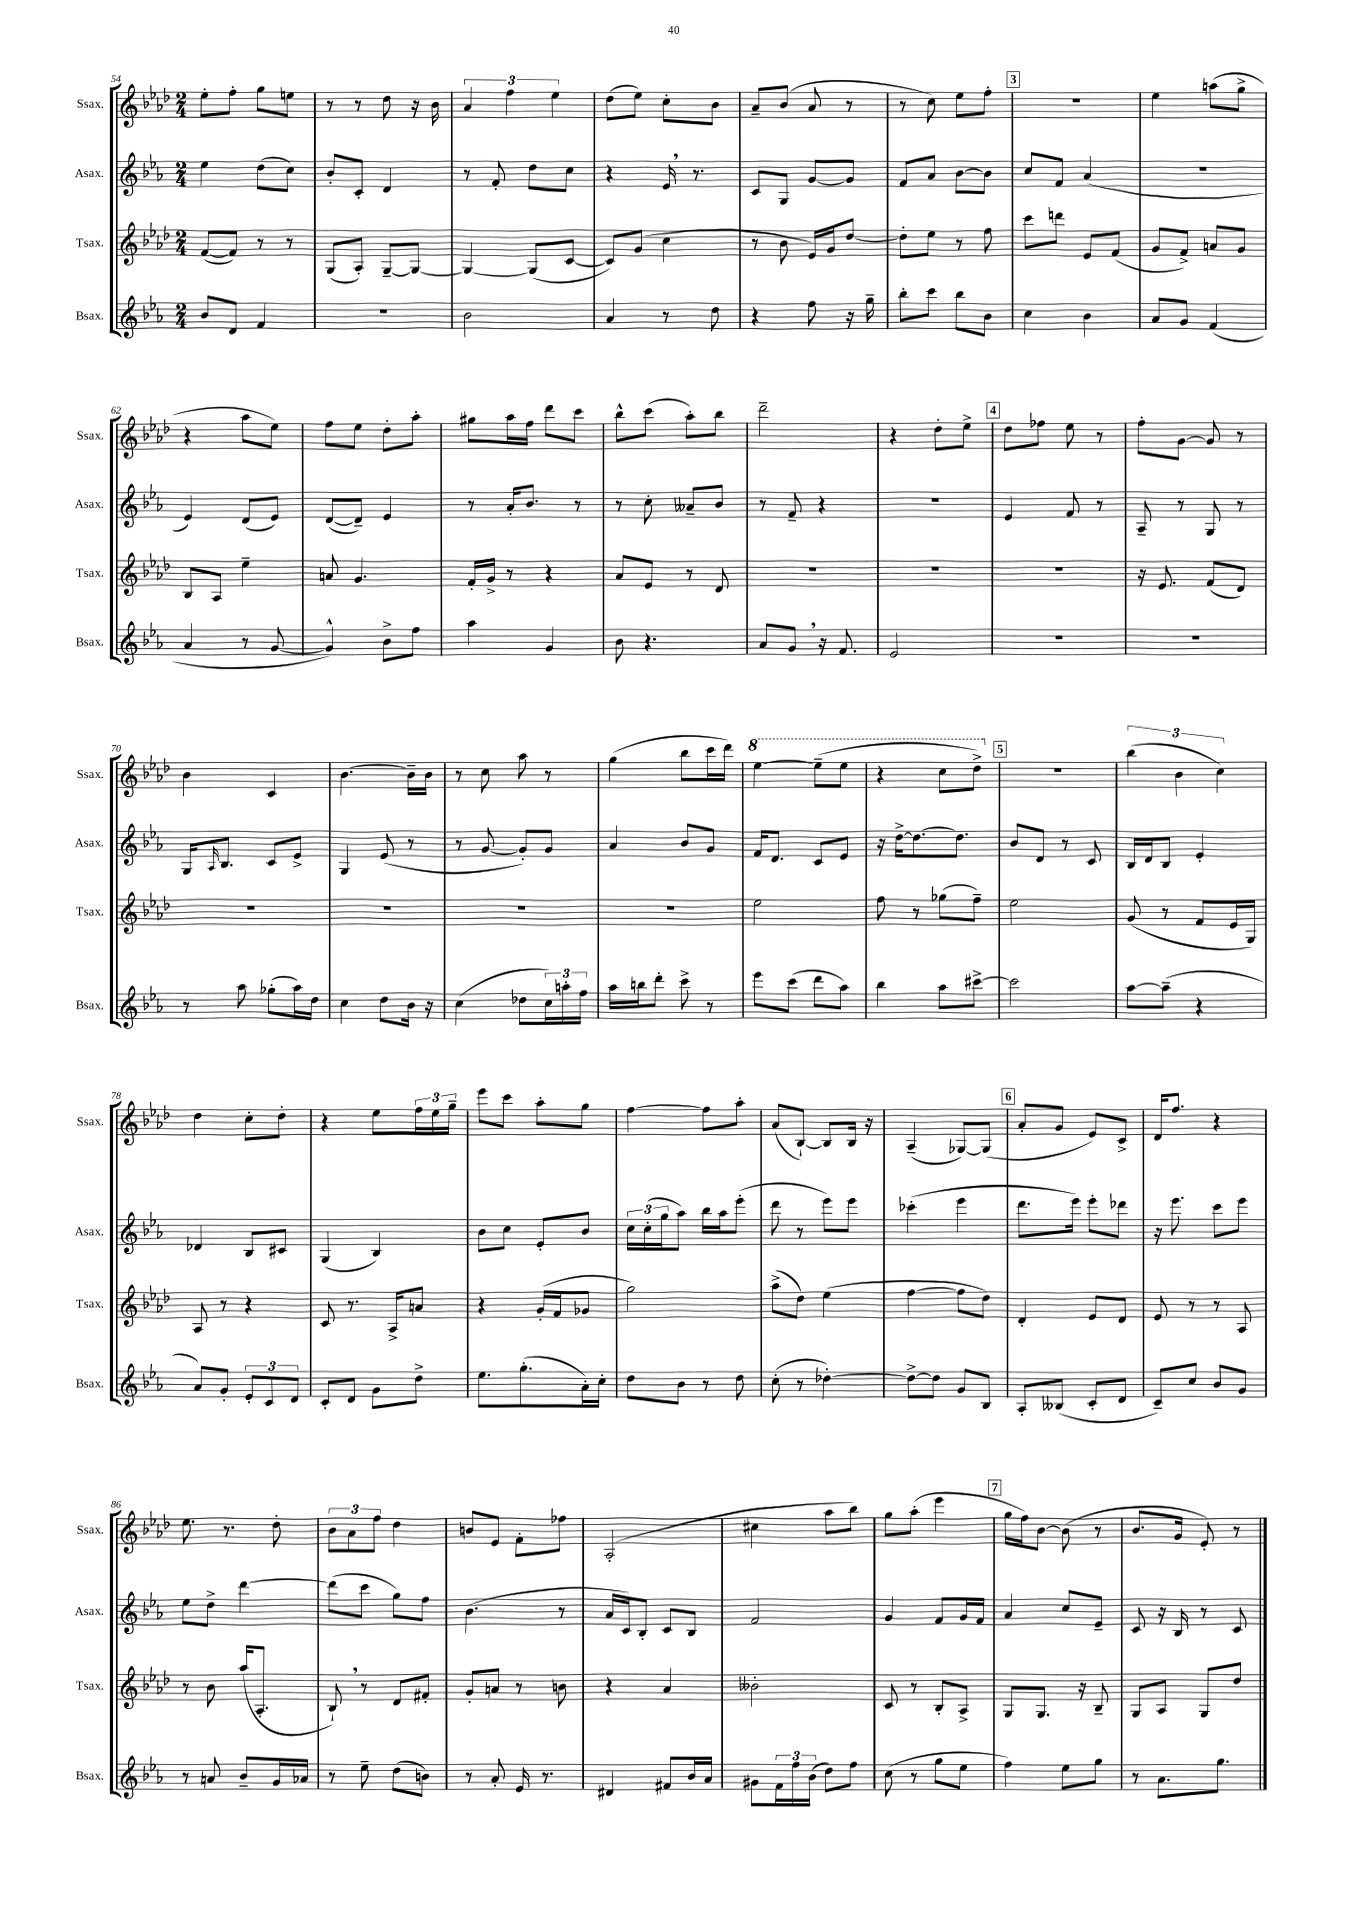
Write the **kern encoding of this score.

**kern	**kern	**kern	**kern
*part4	*part3	*part2	*part1
*staff4	*staff3	*staff2	*staff1
*I"Bsax.	*I"Tsax.	*I"Asax.	*I"Ssax.
*I'Bsax.	*I'Tsax.	*I'Asax.	*I'Ssax.
*clefG2	*clefG2	*clefG2	*clefG2
*k[b-e-a-]	*k[b-e-a-d-]	*k[b-e-a-]	*k[b-e-a-d-]
*M2/4	*M2/4	*M2/4	*M2/4
=54	=54	=54	=54
8b-/L	([8f/L	4ee-\	8ee-'\L
8d/J	8f/J])	.	8ff'\J
4f/	8r	(8dd\L	8gg\L
.	8r	8cc\J)	8een\J
=55	=55	=55	=55
2r	(8G/L	8b-'/L	8r
.	8A-'/J)	8c'/J	8r
.	[8G~/L	4d/	8dd-\
.	8G/J_	.	16r
.	.	.	16b-\
=56	=56	=56	=56
2b-\	4G/_	8r	6a-/
.	.	8f'/	.
.	.	.	6ff\
.	(8G/L]	8dd\L	.
.	.	.	6ee-\
.	[8c/J	8cc\J	.
=57	=57	=57	=57
4a-/	8c/L])	4r	(8dd-\L
.	(8g/J	.	8ee-\J)
8r	4cc\	16e-,/	8cc'\L
.	.	8.r	.
8dd\	.	.	8b-\J
=58	=58	=58	=58
4r	8r	8c/L	8a-~/L
.	8b-\	8G/J	(8b-/J
8ff\	16e-/LL)	[8g/L	8a-/
.	16g/J	.	.
16r	[8dd-/J	8g/J]	8r
16gg~\	.	.	.
=59	=59	=59	=59
8bb-'\L	8dd-'\L]	8f/L	8r
8ccc\J	8ee-\J	8a-/J	8cc\)
8bb-\L	8r	[8b-\L	8ee-\L
8b-\J	8ff\	8b-\J]	8ff'\J
!!LO:REH:place=s1:t=3
=60	=60	=60	=60
4cc\	8ccc\L	8cc/L	2r
.	8dddn\J	8f/J	.
4b-\	8e-/L	(4a-/	.
.	(8f/J	.	.
=61	=61	=61	=61
8a-/L	8g/L	2r	4ee-\
8g/J	8f^/J)	.	.
(4f/	8an/L	.	(8aan\L
.	8g/J	.	8gg^\J
!!LO:LB:g=z
=62	=62	=62	=62
4a-/	8B-/L	4e-/)	4r
.	8A-/J	.	.
8r	4ee-~\	(8d/L	8aa-\L
[8g/	.	8e-/J)	8ee-\J)
=63	=63	=63	=63
4g^^/])	8an/	([8d/L	8ff\L
.	4.g/	8d~/J])	8ee-\J
8b-^\L	.	4e-/	8dd-'\L
8ff\J	.	.	8aa-'\J
=64	=64	=64	=64
4aa-\	16f'/LL	8r	8gg#X\L
.	16g^/JJ	.	.
.	8r	16a-'/KL	16aa-\L
.	.	8.b-/J	16ff\JJ
4g/	4r	.	8ddd-\L
.	.	8r	8ccc\J
=65	=65	=65	=65
8b-\	8a-/L	8r	8bb-^^\L
4.r	8e-/J	8cc'\	(8ccc\J
.	8r	8a--X~/L	8aa-'\L)
.	8d-/	8b-/J	8bb-\J
=66	=66	=66	=66
8a-/L	2r	8r	2ddd-~\
8g,/J	.	8f~/	.
16r	.	4r	.
8.f/	.	.	.
=67	=67	=67	=67
2e-/	2r	2r	4r
.	.	.	8dd-'\L
.	.	.	8ee-^\J
!!LO:REH:place=s1:t=4
=68	=68	=68	=68
2r	2r	4e-/	8dd-\L
.	.	.	8ff-X\J
.	.	8f/	8ee-\
.	.	8r	8r
=69	=69	=69	=69
2r	16r	8A-~/	8ff'\L
.	8.e-/	.	.
.	.	8r	[8g\J
.	(8f/L	8G/	8g/]
.	8d-/J)	8r	8r
!!LO:LB:g=z
=70	=70	=70	=70
8r	2r	16G/KL	4b-\
.	.	16qqA-/	.
.	.	8.B-/J	.
8aa-\	.	.	.
(8gg-X'\L	.	8c/L	4c/
16aa-\L)	.	8e-^/J	.
16dd\JJ	.	.	.
=71	=71	=71	=71
4cc\	2r	4G/	[4.b-\
8dd\L	.	(8e-/	.
16b-\Jk	.	8r	16b-~\LL]
16r	.	.	16b-\JJ
=72	=72	=72	=72
(4cc\	2r	8r	8r
.	.	[8g/	8cc\
8dd-X\L	.	8g'/L])	8aa-\
24cc\L)	.	8g/J	8r
24aan'\	.	.	.
24ff\JJ	.	.	.
=73	=73	=73	=73
16aa-\LL	2r	4a-/	(4gg\
16bbn\J	.	.	.
8ddd'\J	.	.	.
8ccc^\	.	8b-/L	8bb-\L
8r	.	8g/J	16ccc\L
.	.	.	16ddd-\JJ)
=74	=74	=74	=74
*	*	*	*8va
8eee-\L	2ee-\	16f/KL	[4eee-\
.	.	8.d/J	.
(8ccc\J	.	.	.
8ddd\L	.	8c/L	(8eee-~\L]
8aa-\J)	.	8e-/J	8eee-\J
=75	=75	=75	=75
4bb-\	8ff\	16r	4r
.	.	[16dd^\KL	.
.	8r	8.dd\_	.
8aa-\L	(8gg-X\L	.	8ccc\L
.	.	8.dd\J]	.
[8ccc#X^\J	8ff~\J)	.	8ddd-^\J)
!!LO:REH:place=s1:t=5
=76	=76	=76	=76
*	*	*	*X8va
2ccc#\]	2ee-\	8b-/L	2r
.	.	8d/J	.
.	.	8r	.
.	.	8c/	.
=77	=77	=77	=77
[8aa-\L	(8g/	16B-/LL	(6bb-\
.	.	16d/J	.
(8aa-~\J]	8r	8B-/J	.
.	.	.	6b-\
4r	8f/L	4e-'/	.
.	.	.	6cc\)
.	16e-/L	.	.
.	16G/JJ)	.	.
!!LO:LB:g=z
=78	=78	=78	=78
8a-/L)	8A-/	4d-X/	4dd-\
8g'/J	8r	.	.
12e-'/L	4r	8B-/L	8cc'\L
12c/	.	.	.
.	.	8c#X/J	8dd-'\J
12d/J	.	.	.
=79	=79	=79	=79
8c'/L	8c/	(4G/	4r
8d/J	8.r	.	.
8g\L	.	4B-/)	8ee-\L
.	16A-^/KL	.	.
8dd^\J	8an/J	.	24ff\L
.	.	.	24ee-\
.	.	.	24gg~\JJ
=80	=80	=80	=80
8.ee-\L	4r	8b-\L	8eee-\L
.	.	8cc\J	8ccc\J
(8.gg'\	.	.	.
.	(16g'/LL	8e-'/L	8aa-'\L
.	16f/J	.	.
16a-'\L)	8g-X/J	8b-/J	8gg\J
16cc'\JJ	.	.	.
=81	=81	=81	=81
8dd\L	2gg\)	24cc\LL	[4ff\
.	.	(24cc'\	.
.	.	24gg\J	.
8b-\J	.	8aa-\J)	.
8r	.	16bb-\LL	8ff\L]
.	.	16aa-\J	.
8dd\	.	(8eee-'\J	8aa-'\J
=82	=82	=82	=82
(8cc'\	(8aa-^\L	8ddd\	(8a-/L
8r	8dd-\J)	8r	[8B-`/J)
[4dd-X'\)	(4ee-\	8eee-\L)	8B-/L]
.	.	8eee-\J	16B-/Jk
.	.	.	16r
=83	=83	=83	=83
8dd-^\L_	[4ff\	(4ccc-X'\	(4A-~/
8dd-\J]	.	.	.
8g/L	8ff\L]	4eee-\	[8G-X/L)
8B-/J	8dd-\J)	.	(8G-/J]
!!LO:REH:place=s1:t=6
=84	=84	=84	=84
8A-'/L	4d-'/	8.ddd\L	8a-'/L
(8B--X/J	.	.	8g/J
.	.	16eee-\Jk)	.
8c'/L	8e-/L	8eee-'\L	8e-/L)
8d/J	8d-/J	8ddd-X\J	8c^/J
=85	=85	=85	=85
8c~/L)	8e-/	16r	16d-/KL
.	.	8.eee-\	8.ff/J
8cc/J	8r	.	.
8b-/L	8r	8ccc\L	4r
8g/J	8A-/	8eee-\J	.
!!LO:LB:g=z
=86	=86	=86	=86
8r	8r	8ee-\L	8.ee-\
8an/	8b-\	8dd^\J	.
.	.	.	8.r
8b-~/L	(16aa-/KL	[4ddd\	.
.	8.A-'/J	.	.
16g/L	.	.	8dd-'\
16a-X/JJ	.	.	.
=87	=87	=87	=87
8r	8B-`,/)	(8ddd\L]	12b-\L
.	.	.	12a-\
8ee-~\	8r	8ccc\J	.
.	.	.	12ff\J
(8dd\L	8d-/L	8gg\L)	4dd-\
8bn\J)	8f#X'/J	8ff\J	.
=88	=88	=88	=88
8r	8g'/L	(4.b-\	8bn/L
8a-'/	8an/J	.	8e-/J
16e-/	8r	.	8f'\L
8.r	.	.	.
.	8bn\	8r	8ff-X\J
=89	=89	=89	=89
4d#X/	4r	16a-/LL	(2A-'/
.	.	16c/J)	.
.	.	8B-'/J	.
8f#X/L	4a-/	8c/L	.
16b-/L	.	8B-/J	.
16a-/JJ	.	.	.
=90	=90	=90	=90
8g#X\L	2b--X'\	2f/	4cc#X\
24f\L	.	.	.
24ff\	.	.	.
(24b-\JJ	.	.	.
8dd\L)	.	.	8aa-\L
8ff\J	.	.	8bb-\J)
=91	=91	=91	=91
(8cc\	8c/	4g/	8gg\L
8r	8r	.	(8aa-'\J
8gg\L	8B-'/L	8f/L	4eee-\
8ee-\J	8A-^/J	16g/L	.
.	.	16f/JJ	.
!!LO:REH:place=s1:t=7
=92	=92	=92	=92
4ff\)	8G/L	4a-/	16gg\LL
.	.	.	16ff\J)
.	8.G/J	.	[8b-\J
8ee-\L	.	8cc/L	(8b-\]
.	16r	.	.
8gg\J	8B-~/	8e-~/J	8r
=93	=93	=93	=93
8r	8G/L	8c/	8.b-/L
8.a-\L	8A-/J	16r	.
.	.	16B-/	16g/Jk
.	8G/L	8r	8e-'/)
8.gg\J	.	.	.
.	8dd-/J	8c/	8r
==	==	==	==
*-	*-	*-	*-
